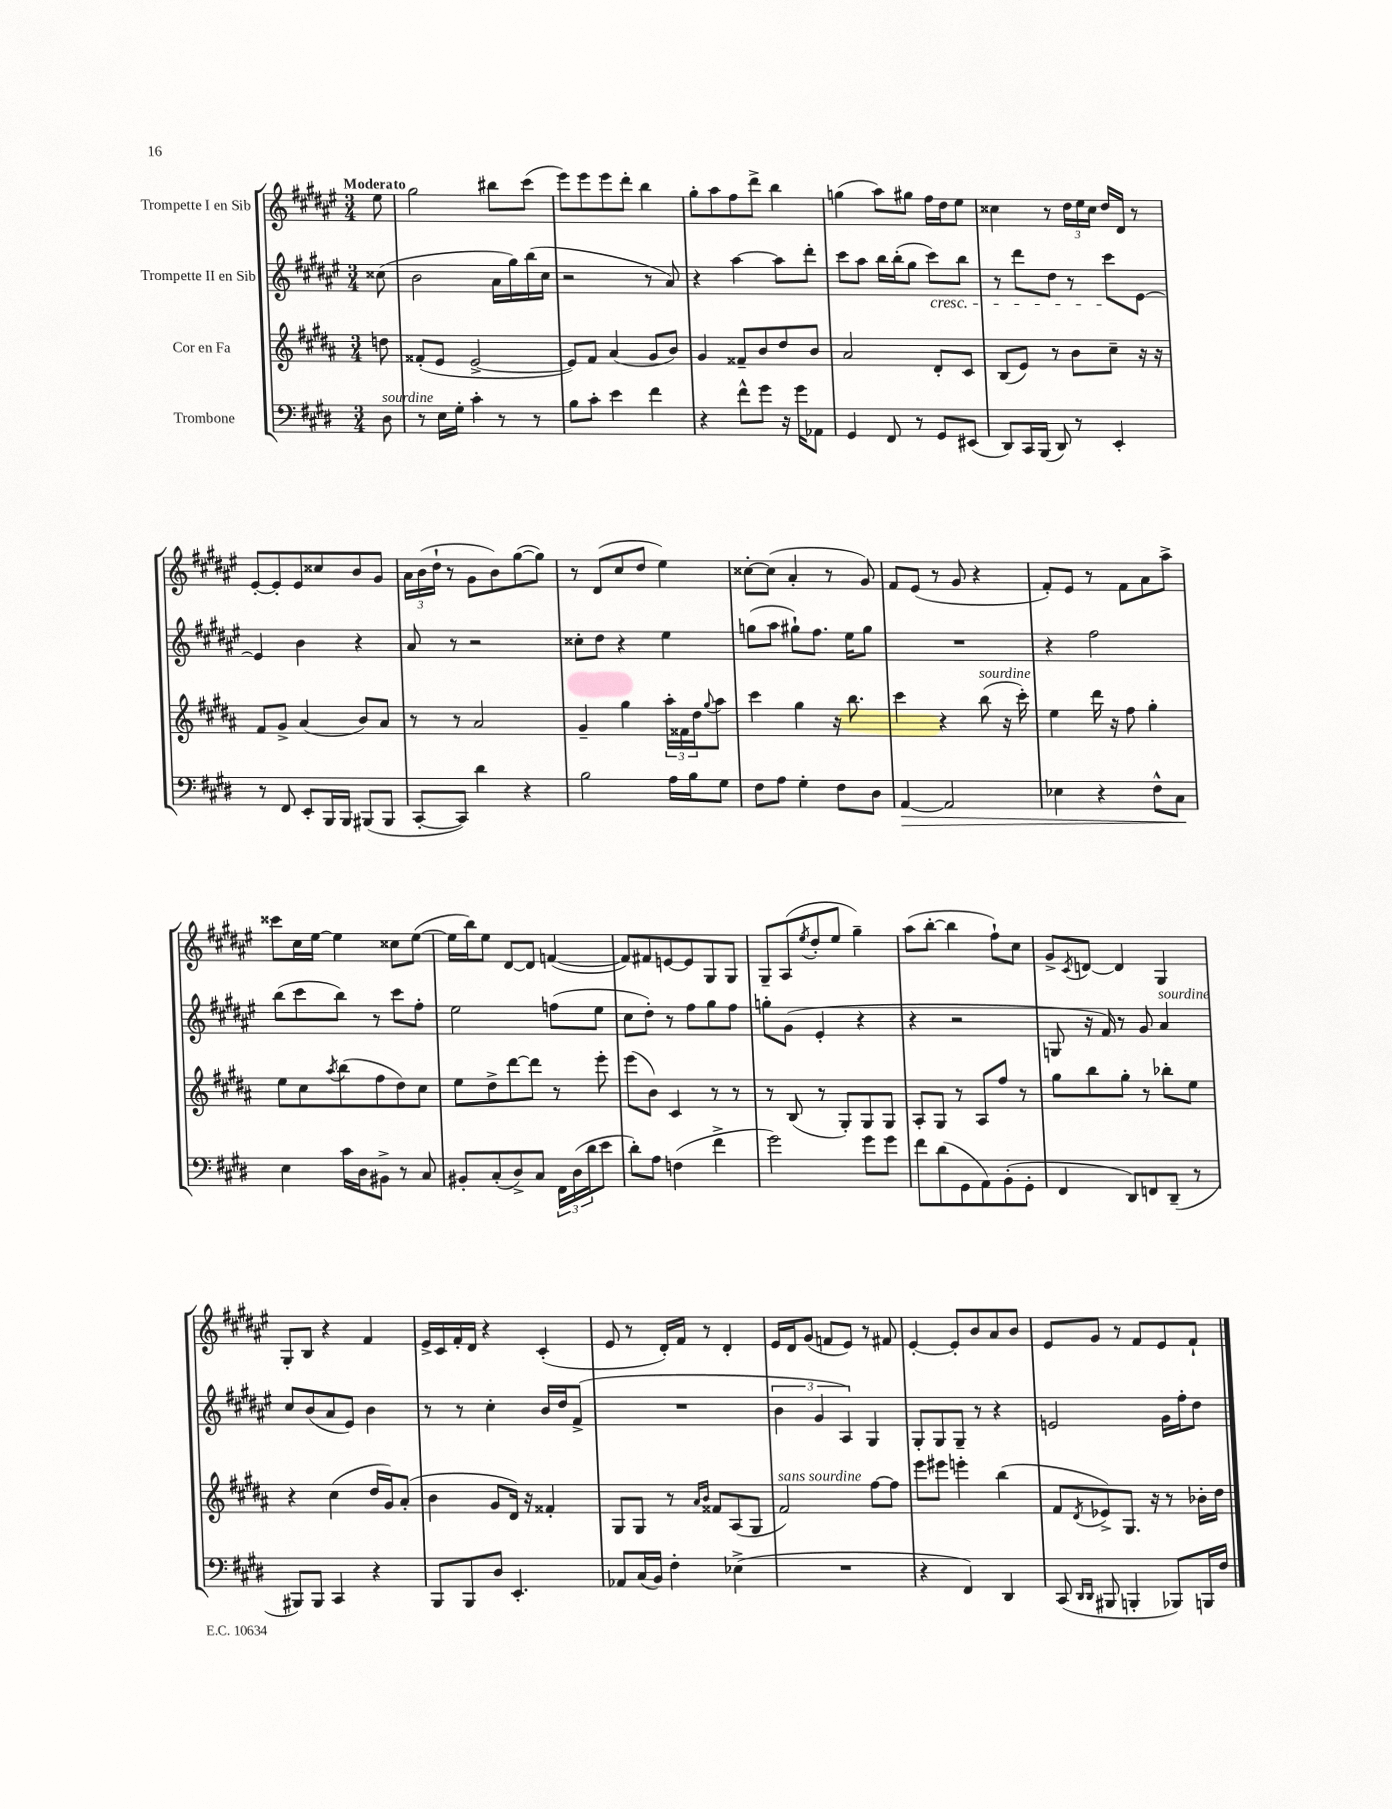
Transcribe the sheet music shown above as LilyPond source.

<<
\new StaffGroup <<
\new Staff = "s0" \with { instrumentName = "Trompette I en Sib" } {
    \clef treble \key fis \major \numericTimeSignature \time 3/4 \partial 8 \tempo "Moderato"
    eis''8 |
    gis''2 bis''8 cis'''8( |
    eis'''8) eis'''8 eis'''8 dis'''8-. b''4 |
    gis''8-. ais''8 fis''8 dis'''8-> b''4 |
    g''4( ais''8) gis''8 fis''16 dis''16 eis''8 |
    cisis''4 r8 \tuplet 3/2 { dis''16 eis''16 cisis''16 } dis''16 dis'16 r8 |
    eis'8~-. eis'8-. eis'8 cisis''8 b'8 gis'8 |
    \tuplet 3/2 { ais'16 b'16( dis''16-! } r8 gis'8 b'8) gis''8~( gis''8) |
    r8 dis'8( cis''8 dis''8 eis''4) |
    cisis''8~-. cisis''8( ais'4-. r8 gis'8) |
    fis'8 eis'8( r8 gis'8 r4 |
    fis'8-.) eis'8 r8 fis'8 ais'8 ais''8-> |
    cisis'''8 cis''16 eis''16~ eis''4 cisis''8 eis''8~( |
    eis''16 b''16) eis''8 dis'8~ dis'8 f'4~( |
    f'8) fis'8 e'8~ e'8 gis8 gis8 |
    gis8-- ais8( \acciaccatura { eis''8 } dis''8-. eis''8 gis''4--) |
    ais''8( b''8~-. b''4 fis''8-!) cis''8 |
    gis'8-> \acciaccatura { cis'8 } d'8~ d'4 gis4 |
    gis8-. b8 r4 fis'4 |
    eis'16-> cis'16 fis'16-. dis'16 r4 cis'4-.( |
    eis'8 r8 dis'16-.) fis'16 r8 dis'4-. |
    eis'16 dis'16 gis'8( f'8 eis'8) r8 fis'8 |
    eis'4~-. eis'8-. b'8 ais'8 b'8 |
    eis'8 gis'8 r8 fis'8 eis'8 fis'8-! \bar "|." |
}
\new Staff = "s1" \with { instrumentName = "Trompette II en Sib" } {
    \clef treble \key fis \major \numericTimeSignature \time 3/4 \partial 8
    cisis''8( |
    b'2 ais'16 gis''16) b''16( cis''16 |
    r2 r8 ais'8) |
    r4 ais''4~ ais''8 dis'''8-. |
    cis'''8 ais''8 b''16 b''16-.( gis''8 cis'''8\cresc) b''8 |
    r8 dis'''8 dis''8 r8 cis'''8\! eis'8~ |
    eis'4 b'4 r4 |
    ais'8 r8 r2 |
    cisis''8-. dis''8 r4 eis''4 |
    g''8( ais''8 gis''8-!) fis''8. eis''16 gis''8 |
    R2. |
    r4 fis''2 |
    b''8( cis'''8 b''8) r8 cis'''8 fis''8-. |
    eis''2 f''8( eis''8 |
    cis''8 dis''8-.) r8 fis''8 gis''8 fis''8 |
    g''8-. gis'8( eis'4-. r4 |
    r4 r2 |
    g8 r16 fis'16) r8 gis'8 ais'4^\markup { \italic "sourdine" } |
    cis''8 b'8( ais'8 eis'8) b'4 |
    r8 r8 cis''4-. b'16 dis''16 fis'8->( |
    R2. |
    \tuplet 3/2 { b'4 gis'4 ais4) } gis4 |
    gis8-. gis8 gis8-- r8 r4 |
    e'2 gis'16 fis''16-. dis''8 \bar "|." |
}
\new Staff = "s2" \with { instrumentName = "Cor en Fa" } {
    \clef treble \key b \major \numericTimeSignature \time 3/4 \partial 8
    d''8 |
    fisis'8-.( e'8 e'2~-> |
    e'8) fis'8 ais'4( gis'8 b'8) |
    gis'4 fisis'8-- b'8 dis''8 b'8 |
    ais'2 dis'8-. cis'8 |
    b8( e'8) r8 b'8 cis''8-- r16 r16 |
    fis'8 gis'8-> ais'4( b'8) ais'8 |
    r8 r8 ais'2 |
    gis'4-- gis''4 \tuplet 3/2 { ais''16-. fisis'16 dis''16 } \appoggiatura { gis''8 } ais''8 |
    cis'''4 gis''4 r16 b''8. |
    cis'''4 r4 b''8^\markup { \italic "sourdine" }( r16 cis'''16-.) |
    e''4 dis'''16 r16 fis''8 gis''4-. |
    e''8 cis''8 \acciaccatura { ais''8 } b''8( fis''8 dis''8) cis''8 |
    e''8 dis''8-> dis'''8~ dis'''8 r8 e'''8-. |
    e'''8( b'8) cis'4 r8 r8 |
    r8 b8( r8 gis8-.) gis8 gis8 |
    ais8-. gis8 r8 ais8 fis''8 r8 |
    gis''8 b''8 gis''8-. r8 bes''8-. e''8 |
    r4 cis''4( dis''16 gis'16) ais'8-.( |
    b'4 gis'8 dis'16) r16 fisis'4-. |
    gis8 gis8 r8 \grace { ais'16 b'16 } fisis'8 ais8( gis8 |
    fis'2^\markup { \italic "sans sourdine" }) fis''8~ fis''8 |
    e'''8 eis'''8 e'''4-. b''4( |
    fis'8 \acciaccatura { dis'8 } ees'8->) gis8. r16 r8 bes'16-. dis''16 \bar "|." |
}
\new Staff = "s3" \with { instrumentName = "Trombone" } {
    \clef bass \key e \major \numericTimeSignature \time 3/4 \partial 8
    dis8^\markup { \italic "sourdine" } |
    r8 e16 gis16-. cis'4-. r8 r8 |
    b8 cis'8-. e'4 fis'4 |
    r4 fis'8-^ gis'8 r16 gis'16 aes,8 |
    gis,4 fis,8 r8 gis,8 eis,8( |
    dis,8) cis,16 b,,16( dis,8) r8 e,4-. |
    r8 fis,8 e,8-. b,,16 b,,16 bis,,8( bis,,8 |
    cis,8~-. cis,8) dis'4 r4 |
    b2 a16 b16 gis8 |
    fis8 a8 gis4-. fis8 dis8 |
    a,4~\> a,2 |
    ees4 r4 fis8-^ cis8\! |
    e4 cis'16 dis16 bis,8-> r8 cis8 |
    bis,8-. cis8-.( dis8->) cis8 \tuplet 3/2 { fis,16 dis16( dis'16 } e'8 |
    dis'8-.) a8 f4( fis'4-> |
    gis'2) gis'8 gis'8 |
    fis'8 dis'8( gis,8 a,8) b,8-.( gis,8-. |
    fis,4 dis,8) f,8 dis,8--( r8 |
    bis,,8) bis,,8 cis,4 r4 |
    b,,8 b,,8 dis8 e,4.-. |
    aes,8 cis16( b,16) fis4-. ees4->( |
    R2. |
    r4 fis,4) dis,4 |
    cis,8( \grace { dis,16 dis,16 } bis,,8 b,,4-. bes,,8) b,,16 fis16 \bar "|." |
}
>>
>>
\layout { \context { \Score \remove "Bar_number_engraver" } }
